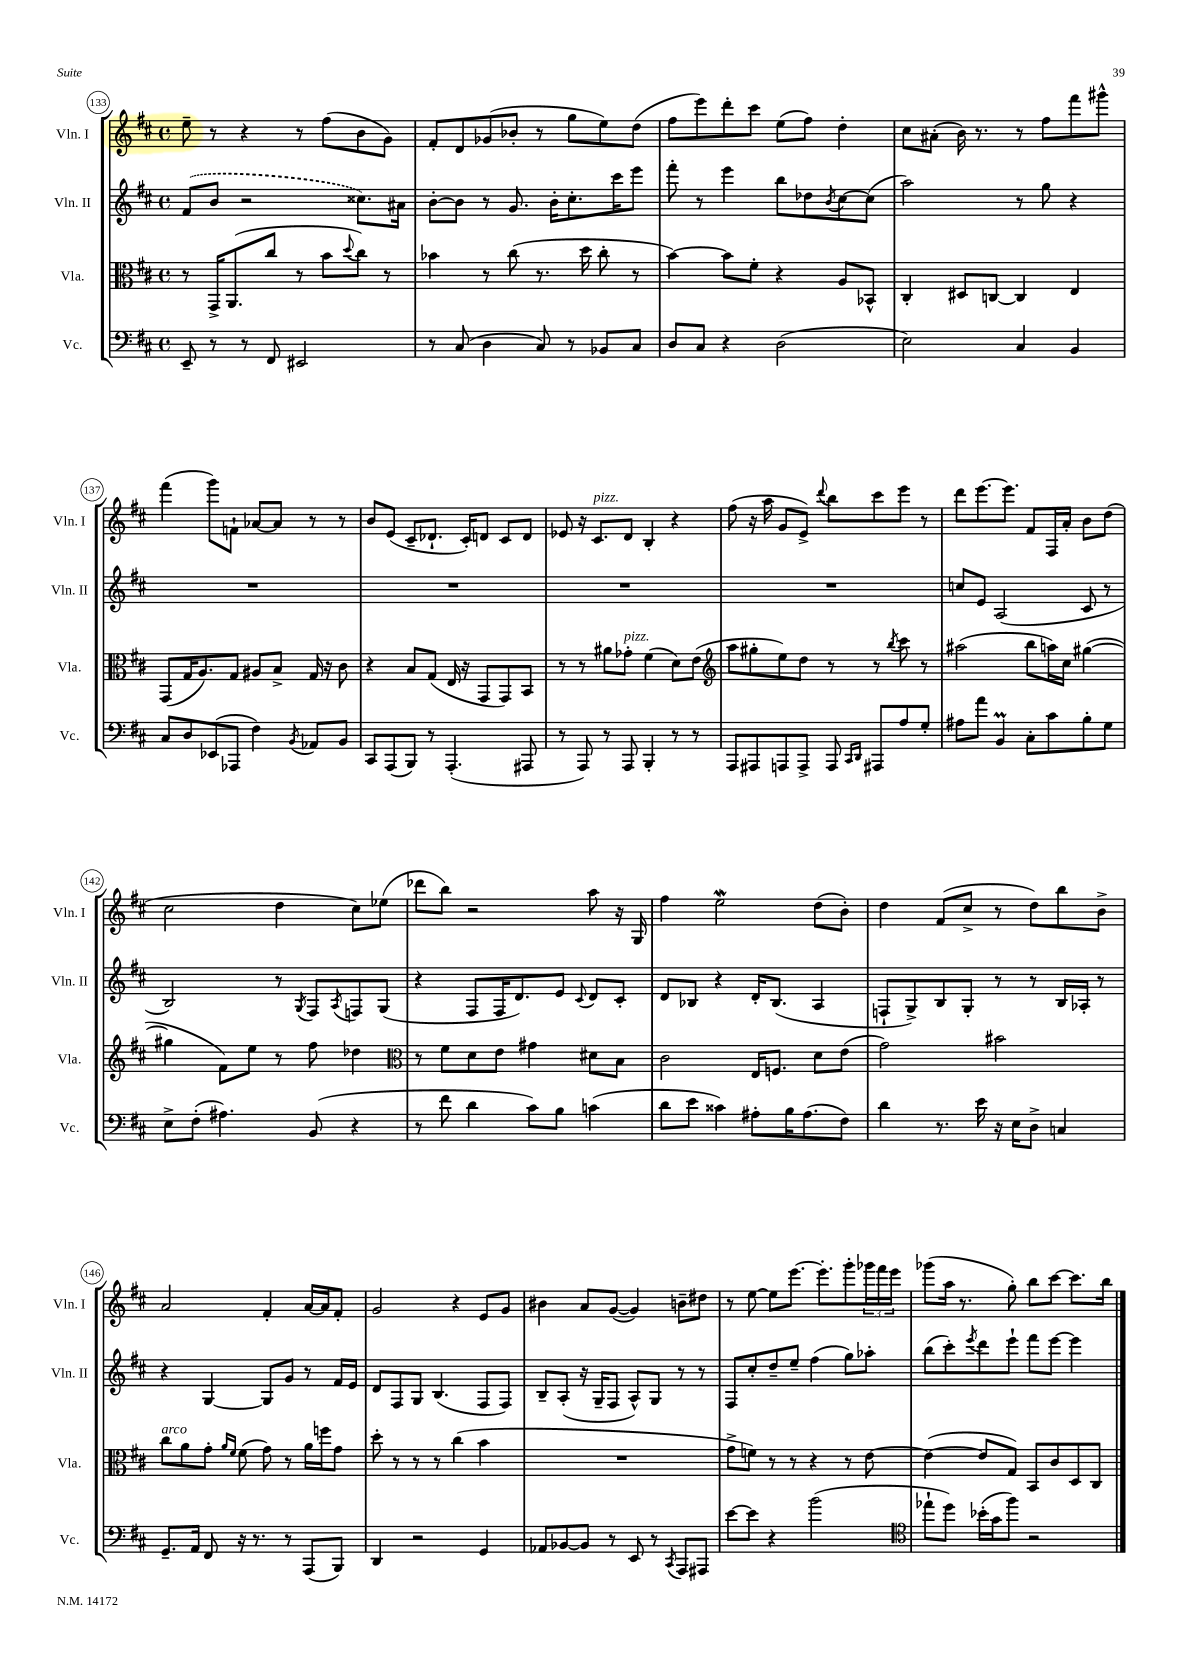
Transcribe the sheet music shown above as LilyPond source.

<<
\new StaffGroup <<
\new Staff = "s0" \with { instrumentName = "Vln. I" shortInstrumentName = "Vln. I" } {
    \clef treble \key d \major \defaultTimeSignature \time 4/4
    e''8-- r8 r4 r8 fis''8( b'8 g'8) |
    fis'8-. d'8 ges'8( bes'8-. r8 g''8 e''8) d''8( |
    fis''8 e'''8) d'''8-. cis'''8 e''8( fis''8) d''4-. |
    cis''8 ais'8-.( b'16) r8. r8 fis''8 fis'''8 gis'''8-^ |
    fis'''4( g'''8) f'8-! aes'8~ aes'8 r8 r8 |
    b'8 e'8( cis'8-- des'8.-! cis'16-.) d'8 cis'8 d'8 |
    ees'8 r16 cis'8.^\markup { \italic "pizz." } d'8 b4-. r4 |
    fis''8( r16 a''16 g'8 e'8->) \appoggiatura { d'''8 } b''8 cis'''8 e'''8 r8 |
    d'''8 e'''8.~ e'''8. fis'8 fis16 a'16-. b'8 d''8( |
    cis''2 d''4 cis''8) ees''8( |
    des'''8 b''8) r2 a''8 r16 g16 |
    fis''4 e''2\mordent d''8( b'8-.) |
    d''4 fis'8( cis''8-> r8 d''8) b''8 b'8-> |
    a'2 fis'4-. a'16~ a'16 fis'8-. |
    g'2 r4 e'8 g'8 |
    bis'4 a'8 g'8~( g'4) b'8-- dis''8 |
    r8 e''8~ e''8 e'''8.~ e'''8.-. g'''8-. \tuplet 3/2 { ges'''16 fis'''16 e'''16 } |
    ges'''8( a''16 r8. g''8-.) b''8 cis'''8~ cis'''8. b''16 \bar "|." |
}
\new Staff = "s1" \with { instrumentName = "Vln. II" shortInstrumentName = "Vln. II" } {
    \clef treble \key d \major \defaultTimeSignature \time 4/4
    \once \slurDashed fis'8( b'8 r2 cisis''8.) ais'16 |
    b'8~-. b'8 r8 g'8. b'16-. cis''8.-. cis'''16 e'''8 |
    fis'''8-. r8 e'''4 b''8 des''8 \acciaccatura { b'8 } cis''8~ cis''8( |
    a''2) r8 g''8 r4 |
    R1 |
    R1 |
    R1 |
    R1 |
    c''8 e'8 a2( cis'8 r8 |
    b2) r8 \acciaccatura { g8 } fis8 \acciaccatura { a8 } f8 g8( |
    r4 fis8 fis16 d'8.) e'8 \appoggiatura { cis'8 } d'8 cis'8-. |
    d'8 bes8 r4 d'16-. bes8.( a4 |
    f8-! g8->) b8 g8-. r8 r8 b16 aes16-. r8 |
    r4 g4~ g8 g'8 r8 fis'16 e'16 |
    d'8 fis8 g8 b4.( fis8 fis8) |
    b8-- a8-.( r16 g16-- fis8 a8-^) g8 r8 r8 |
    fis8 cis''8-. d''8-- e''8-- fis''4( g''8) aes''8-. |
    b''8( cis'''8-.) \acciaccatura { e'''8 } d'''8 e'''8-! fis'''8 e'''8~ e'''4 \bar "|." |
}
\new Staff = "s2" \with { instrumentName = "Vla." shortInstrumentName = "Vla." } {
    \clef alto \key d \major \defaultTimeSignature \time 4/4
    r8 g,16-> a,8.( cis''8 r8 b'8 \appoggiatura { d''8 } cis''8) r8 |
    bes'4 r8 cis''8( r8. d''16 cis''8-. r8 |
    b'4~) b'8 fis'8-. r4 a8 bes,8-^ |
    cis4-. dis8 c8~ c4 e4 |
    g,8( g16 a8.) g8 ais8 b8-> g16 r16 cis'8 |
    r4 b8 g8( e16 r16 g,8 g,8) b,8 |
    r8 r8 ais'8 ges'8-.^\markup { \italic "pizz." } fis'4( d'8) e'8( |
    \clef treble a''8 gis''8-. e''8) d''8 r8 r8 \acciaccatura { b''8 } cis'''8 r8 |
    ais''2( b''8 a''16) cis''16 gis''4~( |
    gis''4 fis'8) e''8 r8 fis''8 des''4 |
    \clef alto r8 fis'8 d'8 e'8 gis'4 dis'8 b8 |
    cis'2 e16 f8. d'8 e'8( |
    g'2) bis'2 |
    cis''8^\markup { \italic "arco" } a'8 g'8-. \grace { a'16 fis'16 } fis'8( g'8) r8 a'16 f''16 g'8 |
    d''8-. r8 r8 r8 cis''4( b'4 |
    R1 |
    g'8-> f'8) r8 r8 r4 r8 e'8~ |
    e'4~( e'8 g8) b,8 cis'8 d8 cis8 \bar "|." |
}
\new Staff = "s3" \with { instrumentName = "Vc." shortInstrumentName = "Vc." } {
    \clef bass \key d \major \defaultTimeSignature \time 4/4
    e,8-- r8 r8 fis,8 eis,2 |
    r8 cis8( d4 cis8) r8 bes,8 cis8 |
    d8 cis8 r4 d2( |
    e2) cis4 b,4 |
    cis8 d8 ees,8( aes,,8 fis4) \acciaccatura { b,8 } aes,8 b,8 |
    cis,8 a,,8( b,,8) r8 a,,4.-.( ais,,8 |
    r8 a,,8) r8 a,,8 b,,4-. r8 r8 |
    a,,8 ais,,8 a,,8 a,,8-> a,,8 \grace { cis,16 d,16 } ais,,8 a8 g8-. |
    ais8 a'8 b,4\prall cis8-. cis'8 b8-. g8 |
    e8-> fis8-.( ais4.) b,8( r4 |
    r8 fis'8 d'4 cis'8) b8 c'4( |
    d'8 e'8 cisis'4) ais8-. b16 ais8.( fis8) |
    d'4 r8. e'16 r16 e16 d8-> c4 |
    g,8.-- a,16 fis,8 r16 r8. r8 a,,8( b,,8) |
    d,4 r2 g,4 |
    aes,8 bes,8~ bes,8 r8 e,8 r8 \acciaccatura { cis,8 } a,,8 ais,,8 |
    e'8~ e'8 r4 b'2( |
    \clef tenor ees''8-! d''8) bes'16-.( g'16 fis''8) r2 \bar "|." |
}
>>
>>
\layout { \context { \Score currentBarNumber = #133 \override BarNumber.stencil = #(make-stencil-circler 0.1 0.3 ly:text-interface::print) } }
